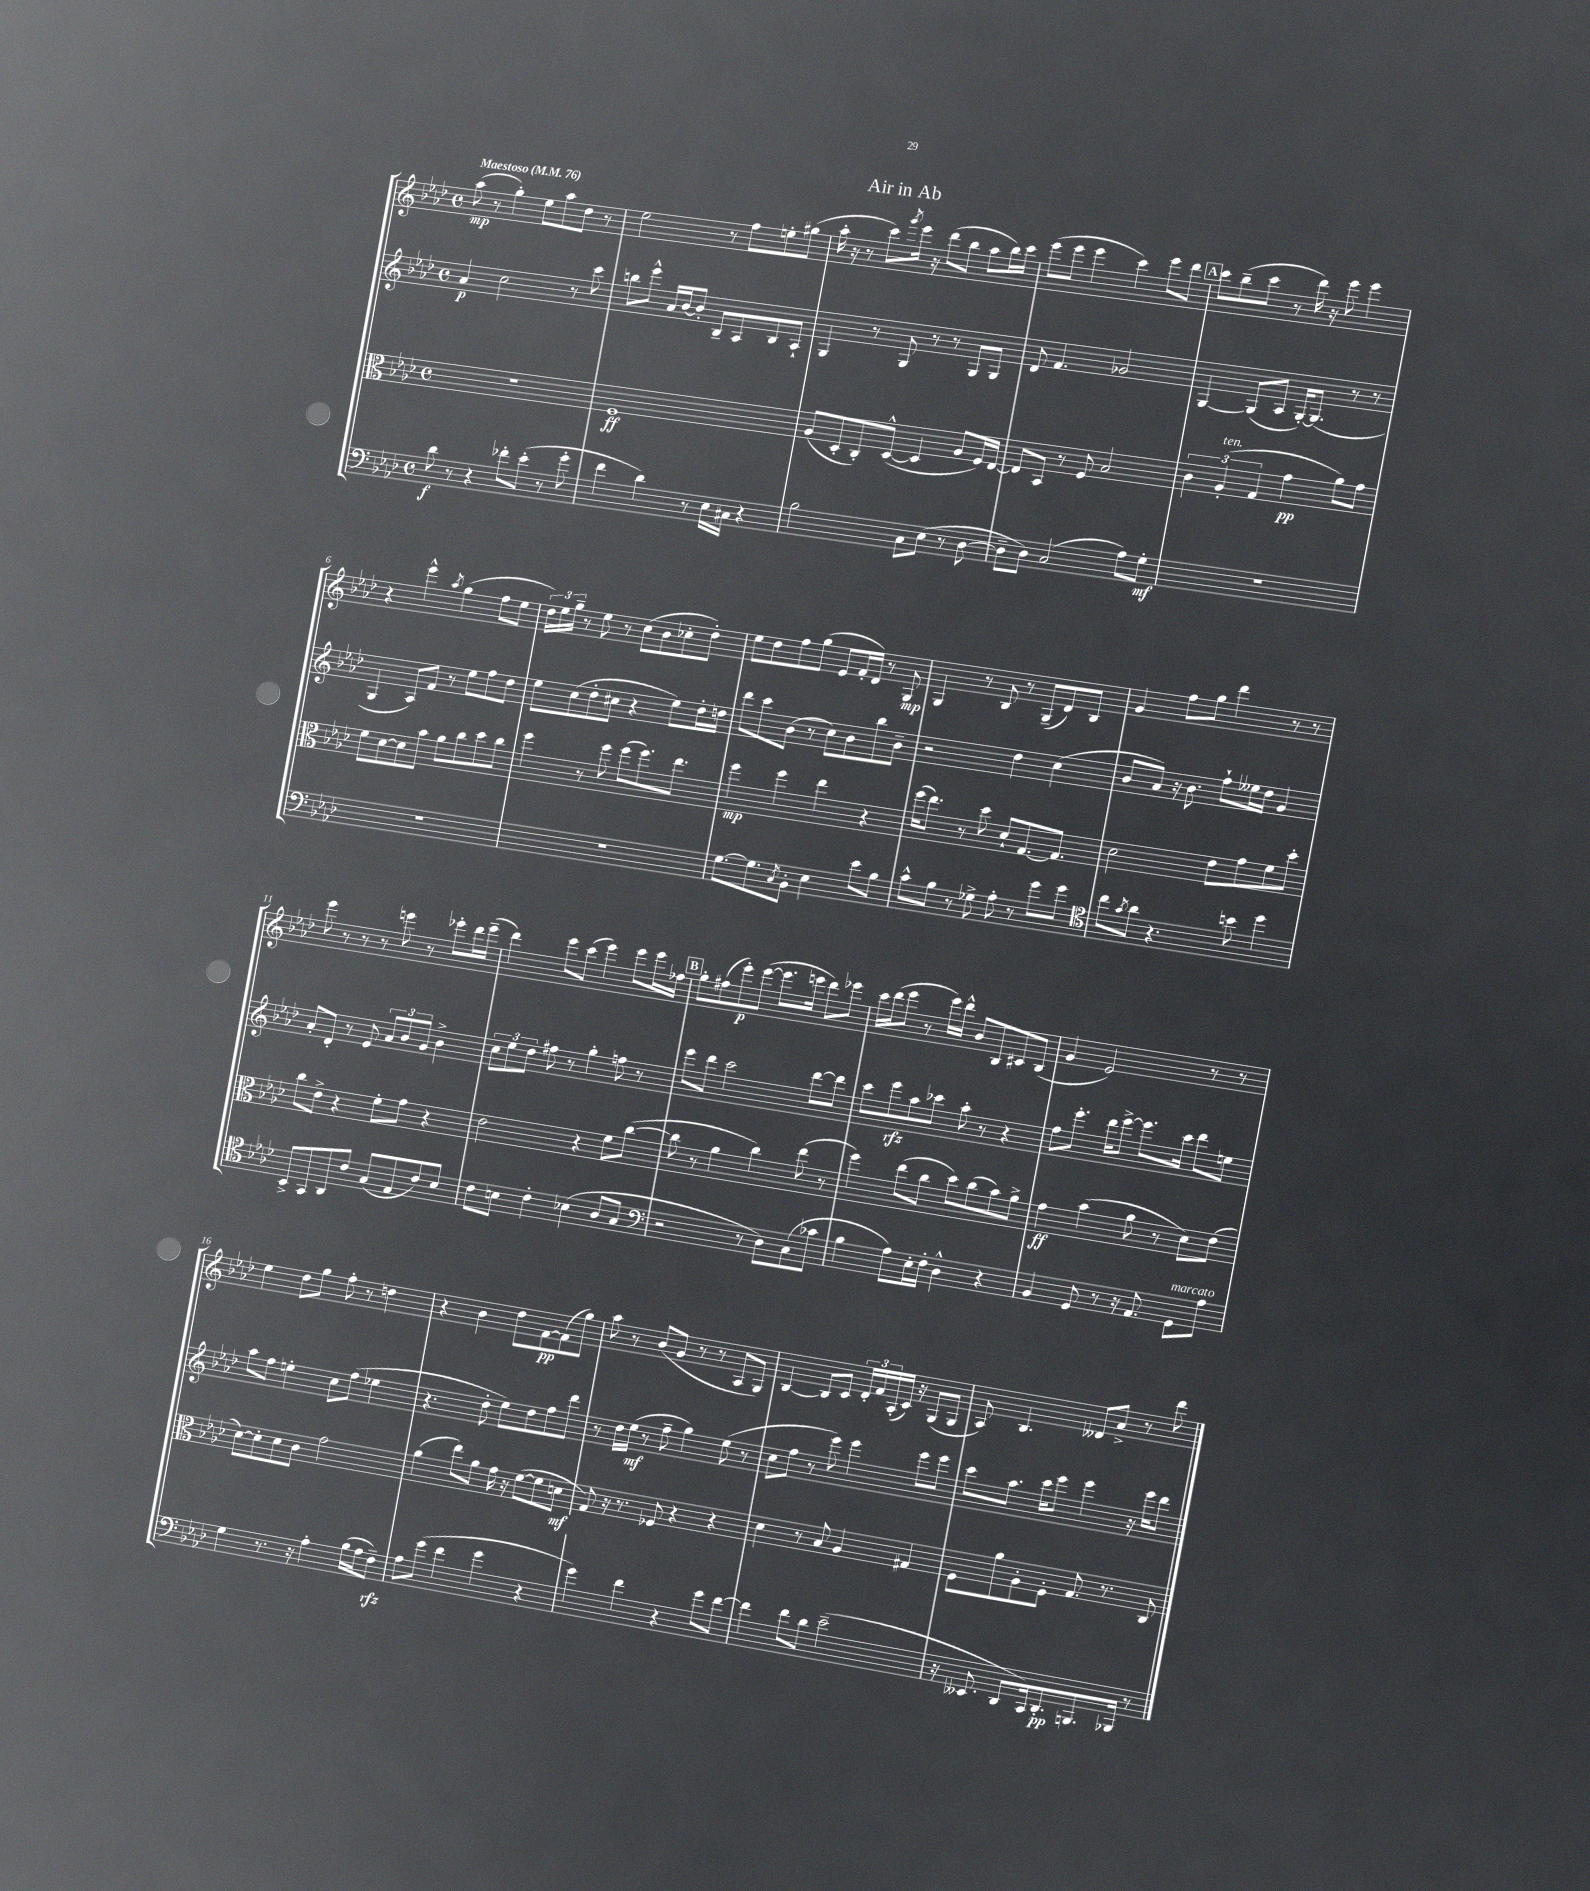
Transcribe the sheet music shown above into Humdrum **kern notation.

**kern	**kern	**kern	**kern
*staff4	*staff3	*staff2	*staff1
*clefF4	*clefC3	*clefG2	*clefG2
*k[b-e-a-d-]	*k[b-e-a-d-]	*k[b-e-a-d-]	*k[b-e-a-d-]
*M4/4	*M4/4	*M4/4	*M4/4
*met(c)	*met(c)	*met(c)	*met(c)
*MM76	*MM76	*MM76	*MM76
8d-	1r	4a-	(8aa-
8r	.	.	8r
4r	.	2cc	4gg')
8f-'	.	.	8ee-
(8e-'	.	.	8aa-
8r	.	8r	8dd-
8g'	.	8ccc	8r
=	=	=	=
4f	1F	8bb	2ee-
.	.	8eee-^^	.
4d-)	.	16a-	.
.	.	[16b-	.
.	.	8b-']	.
8r	.	8B-~	8r
16E-	.	8A-	8ff
16C#	.	.	.
4r	.	8B-	8ee'
.	.	8A-`	(8gg#
=	=	=	=
2B-	(8A-	4G	16aa-'
.	.	.	16r
.	8D-'	.	8r
.	8C')	8r	8ccc)
.	.	.	8qggg
.	([8D-^^	8G	16eee-
.	.	.	16r
8C	4D-]	8r	(8ddd-
(8E-	.	8r	8bb-
8r	8A-	8G	8aa-
[8D-	16F)	8G	16bb-)
.	[16E-	.	16ccc
=	=	=	=
8D-~]	8E-]	8d-	(8eee-
8D-)	8BB-	4.f	8eee-
(2C	8r	.	4eee-
.	8F	.	.
.	2B-	2g-	4ccc)
8A-)	.	.	8eee-
8G'	.	.	8ddd-
=	=	=	=
1r	6c	[4G	8ccc
.	.	.	(8bb-~
.	(6A-'	.	.
.	.	(8G]	8ccc
.	6G	.	.
.	.	8A-	8r
.	4g	[16G')	16ddd-)
.	.	(8.G]	16r
.	.	.	8eee-
.	8a-)	8r	4eee-
.	8g	8r	.
=	=	=	=
1r	8f	4G	4r
.	[8d-	.	.
.	8d-]	8A-)	4eee-^^
.	8b-	8f	.
.	.	.	8qaa-
.	8a-	8r	(4gg
.	8cc	8ee-	.
.	8dd-	8ff	8ff
.	8cc	8dd-	8ee-
=	=	=	=
1r	4ff	8ee-	24dd-)
.	.	.	24ee-
.	.	.	24gg~
.	.	(8cc	8r
.	8r	8dd-'	8ee-
.	8ff	8cc#	8r
.	(8ff	4r	(8cc
.	8.ff)	.	8b-
.	.	8ee-)	8cc-'
.	8.ee-	.	.
.	.	16dd-'	8dd-')
.	.	16dd	.
=	=	=	=
[8.G	4ff	8ddd-	8ee-
.	.	8ccc	8dd-
8.G]	.	.	.
.	4ff	(8b-	8ff
8qC	.	.	.
8BB-'	.	8r	(8gg
4E-	4ee-	8cc)	8e-
.	.	8b-	16f'
.	.	.	16d-)
8e-	4r	8bb-	8r
8B-	.	8b-~	8G
=	=	=	=
8c^^	(16ff	2r	4G
.	8.ee-)	.	.
8B-	.	.	.
8r	8r	.	8r
8G-^	8dd-	.	8B-
8A-'	8d-`	4dd-	8r
8r	[8.G	.	(8G~
8g	.	(4cc	8d-)
.	8.G]	.	.
8g	.	.	8B-
=	=	=	=
*clefC4	*	*	*
8cc	2d-	8b-	4g
8qg	.	.	.
8a-	.	8a-)	.
4.r	.	16r	8ff
.	.	8.b-	.
.	.	.	8gg
.	8e-	8ff`	4ddd-
8b	8g	16ee--	.
.	.	16dd-	.
4dd-	8f	4g	8r
.	8dd-'	.	8r
=	=	=	=
8BB-^	8cc	8a-'	8eee-
8GG	8e-^	8d-'	8r
8AA-	4r	8r	8r
8c	.	8e-	8r
(8G	8f'	12a-	8eee
.	.	12b-	.
8E-	8g	.	8r
.	.	12g	.
8c)	4r	4b-^	8eee-'
8B-	.	.	16ddd-
.	.	.	(16eee-~
=	=	=	=
8c	2e-	12cc	4ddd-)
.	.	12ee-	.
8B	.	.	.
.	.	12dd-	.
4c'	.	8ff#	8eee-
.	.	8r	(8ccc
(4B-	4r	4gg'	4eee-)
8A-	8f	8ff	8eee-
8G	([8cc	8r	16eee-
.	.	.	16ff-
=	=	=	=
*clefF4	*	*	*
2r	8cc]	8eee-	8gg'
.	8r	8ddd-	(8ff#
.	4a-	2ccc	8eee-')
.	.	.	([8eee-
8r	4cc)	.	8.eee-]
8D-)	.	.	.
.	.	.	16eee
(8C	(8ee-	[8ddd-	8ddd-)
8c-	8r	8ddd-]	8eee-
=	=	=	=
4B-	4ff)	8ccc	16ccc
.	.	.	(16ddd-
.	.	8eee-	8eee-
8A-)	(8ee-	8aa-	8r
16E-'	8cc	8ccc-	16eee-)
16F'	.	.	16ddd-^^
4D-^^	8dd-)	8aa-'	8b-
.	(8cc	8r	8B-
4r	8b-)	4r	8c#
.	8a-^	.	(8B-
=	=	=	=
4BB-	4g	8ff	4g
.	.	8.eee-'	.
8GG	(4b-	.	2e-)
.	.	16ddd-	.
8r	.	[8eee-^	.
16r	8a-	8.eee-]	.
8.AA-	.	.	.
.	8r	.	.
.	.	16ccc	.
8GG	8d-)	8ddd-	8r
8A-	(8e-	8ee	8r
=	=	=	=
4G	[8d-)	8aa-	4ee-
.	8d-']	8ff	.
8.r	8d-	4ee'	8dd-
.	8c	.	8gg
16r	.	.	.
4A-'	2g	8cc	8ff'
.	.	(8ff	8r
(16B-	.	4ee-	4dd
16A-	.	.	.
8F~)	.	.	.
=	=	=	=
8A-	(4a-	4.r	4r
(8g	.	.	.
4f	8ee-)	.	4b-
.	8a-	8dd-'	.
4g	16g	8ee-)	8dd-
.	16r	.	.
.	([8f	8dd-	[8f
4r	8f]	8ff	(8f]
.	8d	8ddd-	8gg)
=	=	=	=
4g)	8G)	8r	8aa-
.	16r	16dd-	8r
.	8.r	(16ee-	.
4f	.	8r	(8b-
.	8F-	8ff~	8g
4r	4r	4gg)	8r
.	.	.	8r
8g	4r	(8ee-	8A-
[8f	.	8r	8G)
=	=	=	=
4f]	4d-	8cc	[4B-
.	.	8ff	.
8f	8r	8r	8B-]
8d-	8B-	8eee-)	8c
(2e-~	4A-	4eee-	24d-'
.	.	.	24f
.	.	.	(24A-'
.	.	.	16c)
.	.	.	16r
.	4G#	8eee-	(8G
.	.	8eee-	8G
=	=	=	=
16r	8F	8ccc	8A-)
8.EE--	.	.	.
.	8a-	8.aa-	4.B-
8DD-	8A-'	.	.
.	.	16ccc	.
16CC)	8F'	8eee-	.
8.DD-'	.	.	.
.	8.G	4eee-	8d--
8.BBB	.	.	8a-^
.	8.r	.	.
.	.	16r	8r
16BBB-	.	16eee-	.
8r	8C	8ddd-	8ddd-
==	==	==	==
*-	*-	*-	*-
